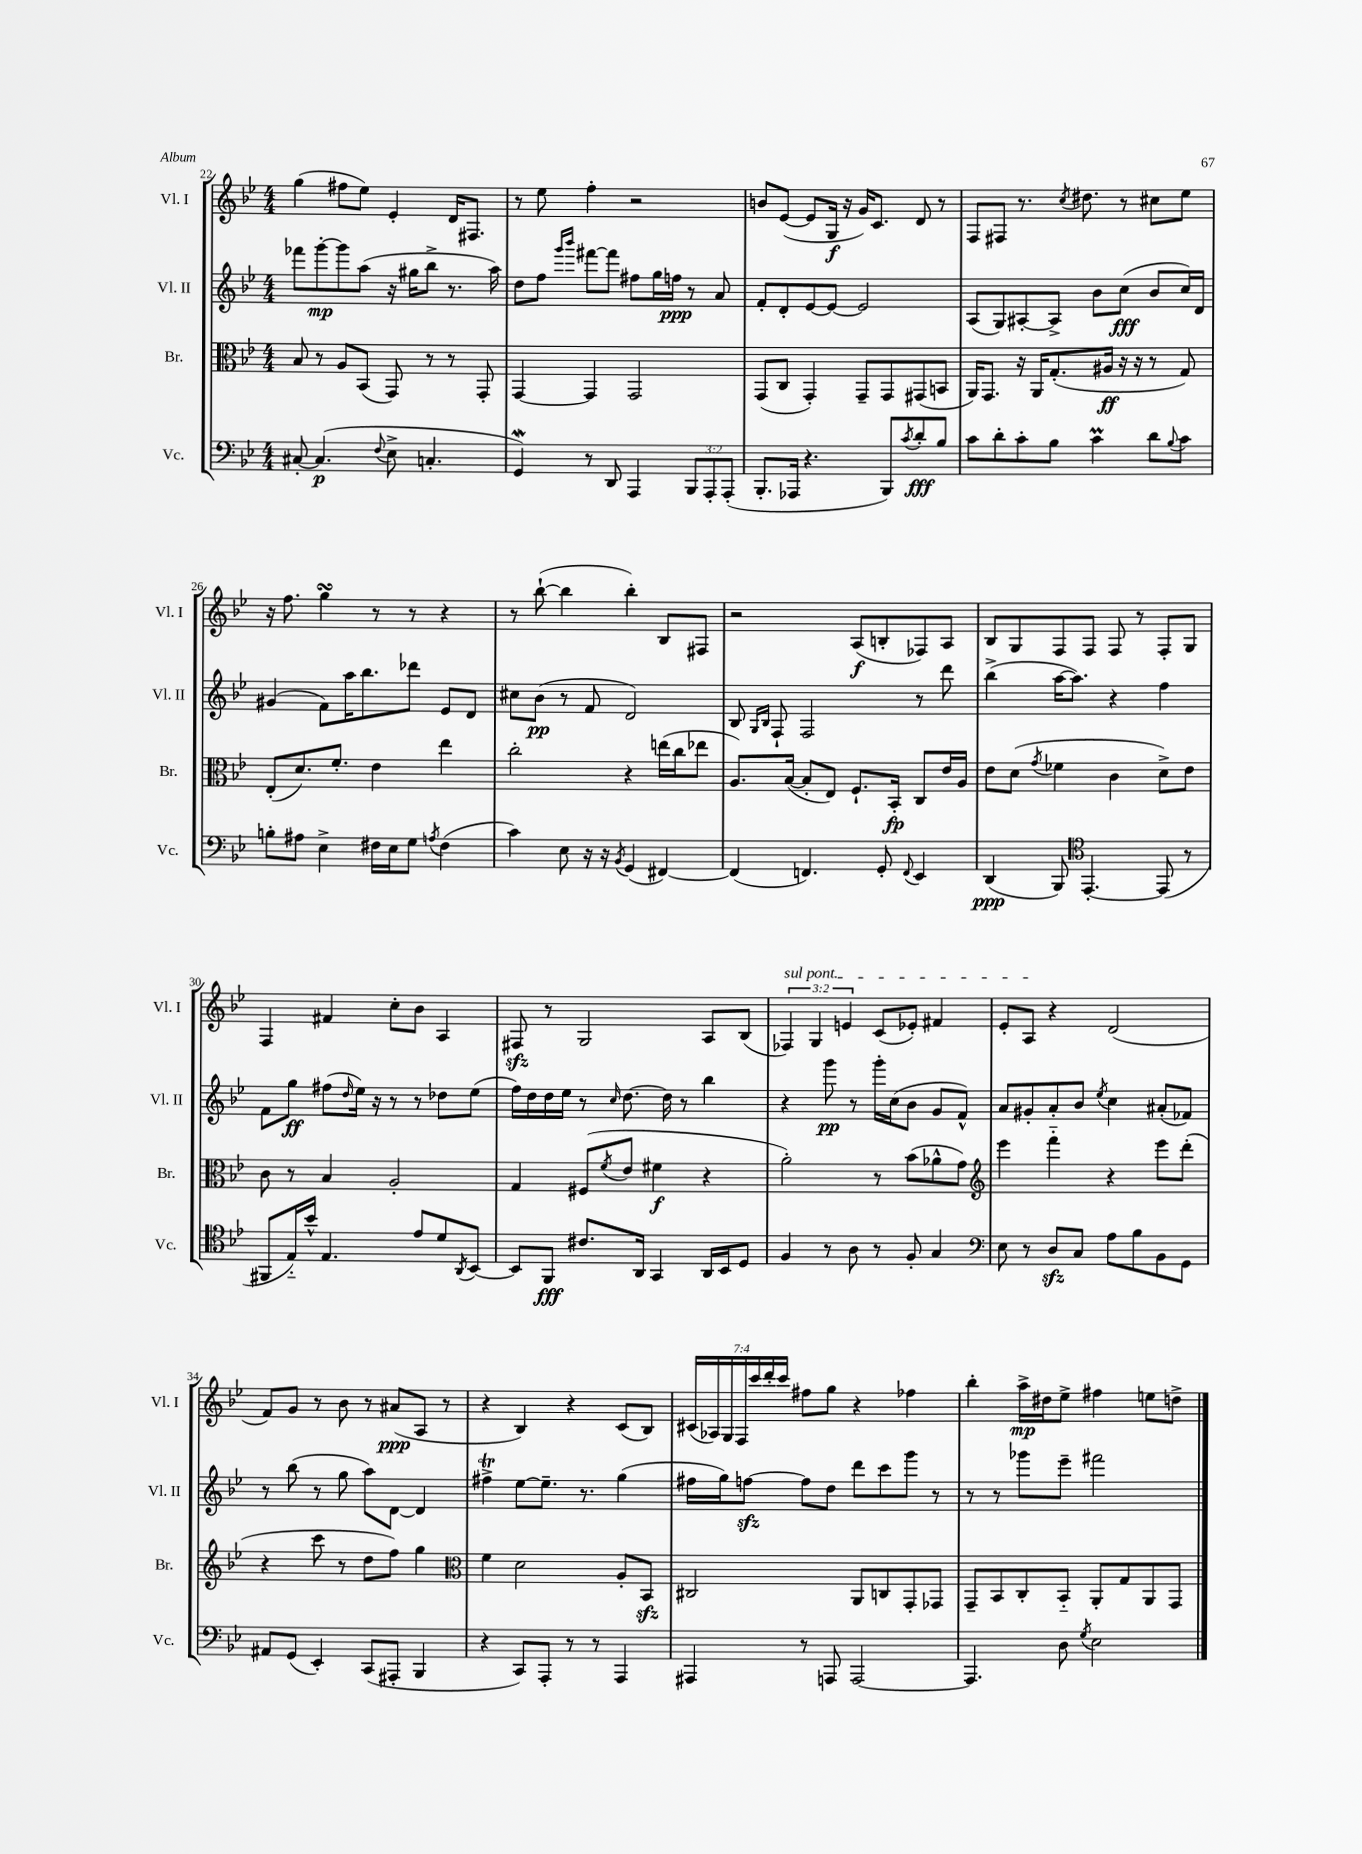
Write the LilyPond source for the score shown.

<<
\new StaffGroup <<
\new Staff = "s0" \with { instrumentName = "Vl. I" shortInstrumentName = "Vl. I" } {
    \clef treble \key bes \major \numericTimeSignature \time 4/4 \override Staff.TupletNumber.text = #tuplet-number::calc-fraction-text
    g''4( fis''8 ees''8) ees'4-. d'16 fis8. |
    r8 ees''8 f''4-. r2 |
    b'8 ees'8~( ees'8 g16\f r16 g'16) c'8. d'8 r8 |
    f8 fis8 r8. \acciaccatura { c''8 } dis''8. r8 cis''8 ees''8 |
    r16 f''8. g''4\turn r8 r8 r4 |
    r8 bes''8~-!( bes''4 bes''4-.) bes8 fis8 |
    r2 a8\f( b8-. fes8) a8 |
    bes8 g8 f8 f8 f8 r8 f8-. g8 |
    f4 fis'4 c''8-. bes'8 a4 |
    fis8\sfz r8 g2 a8 bes8( |
    \tuplet 3/2 { \once \override TextSpanner.bound-details.left.text = \markup { \italic "sul pont." } fes4\startTextSpan) g4 e'4 } c'8( ees'8-.) fis'4 |
    ees'8-. a8\stopTextSpan r4 d'2( |
    f'8) g'8 r8 bes'8 r8 ais'8\ppp( a8 r8 |
    r4 bes4) r4 c'8( bes8) |
    \tuplet 7/4 { cis'16( aes16) g16 f16 c'''16 d'''16-. c'''16 } fis''8 g''8 r4 fes''4 |
    bes''4-. a''16->\mp dis''16 ees''8-> fis''4 e''8 d''8-> \bar "|." |
}
\new Staff = "s1" \with { instrumentName = "Vl. II" shortInstrumentName = "Vl. II" } {
    \clef treble \key bes \major \numericTimeSignature \time 4/4
    fes'''8 g'''8~-.\mp g'''8 a''8( r16 gis''16 bes''8-> r8. a''16) |
    d''8 f''8 \grace { g'''16 bes'''16 } fis'''8~ fis'''8 fis''8 g''16 f''16\ppp r8 a'8 |
    f'8-. d'8-. ees'8~ ees'8~ ees'2 |
    a8( g8) ais8~-. ais8-> bes'8 c''8\fff( bes'8 c''16) d'16 |
    gis'4( f'8) a''16 bes''8. des'''8 ees'8 d'8 |
    cis''8 bes'8\pp( r8 f'8 d'2) |
    bes8 \grace { g16 bes16 } f8-! f2 r8 d'''8 |
    bes''4->( a''16~ a''8.) r4 f''4 |
    f'8 g''8\ff fis''8( \grace { d''16 } ees''16) r16 r8 r8 des''8 ees''8( |
    f''16) d''16 d''16 ees''16 r8 \grace { c''16 } d''8.~ d''16 r8 bes''4 |
    r4 g'''8\pp r8 g'''16-. c''16( bes'8 g'8 f'8-^) |
    a'8 gis'8-. a'8-. bes'8 \acciaccatura { ees''8 } c''4 ais'8-.( fes'8) |
    r8 bes''8( r8 g''8 a''8) d'8~ d'4 |
    fis''4->\trill ees''8~ ees''8.-- r8. g''4( |
    fis''16 g''16) f''8~\sfz f''8 d''8 d'''8 c'''8 g'''8 r8 |
    r8 r8 ges'''8 ees'''8-- fis'''2 \bar "|." |
}
\new Staff = "s2" \with { instrumentName = "Br." shortInstrumentName = "Br." } {
    \clef alto \key bes \major \numericTimeSignature \time 4/4
    bes8 r8 a8 bes,8( g,8) r8 r8 g,8-. |
    g,4~ g,4 g,2 |
    g,8( c8 g,4-.) g,8-- g,8 gis,8( b,8 |
    a,16) g,8. r16 a,16 g8.-.( ais16\ff r16 r16 r8 g8) |
    ees8-.( d'8.) f'8.-. ees'4 ees''4 |
    c''2-. r4 e''16( c''16 ees''8 |
    a8.) bes16~( bes8-. ees8) f8.-! bes,16-.\fp c8 ees'16 a16 |
    ees'8 d'8( \acciaccatura { g'8 } fes'4 c'4 d'8->) ees'8 |
    c'8 r8 bes4 a2-. |
    g4 fis8( \acciaccatura { f'8 } ees'8 fis'4\f r4 |
    a'2-.) r8 bes'8( aes'8-^ g'8) |
    \clef treble ees'''4 f'''4-_ r4 ees'''8 d'''8-.( |
    r4 c'''8 r8 d''8 f''8) g''4 |
    \clef alto f'4 d'2 a8-. bes,8\sfz |
    cis2 a,8 c8 g,8-. ges,8 |
    g,8-- bes,8 c8-. bes,8-_ a,8-. g8 a,8 g,8 \bar "|." |
}
\new Staff = "s3" \with { instrumentName = "Vc." shortInstrumentName = "Vc." } {
    \clef bass \key bes \major \numericTimeSignature \time 4/4 \override Staff.TupletNumber.text = #tuplet-number::calc-fraction-text
    cis8~-. cis4.\p( \appoggiatura { f8 } ees8-> c4.-. |
    g,4\mordent) r8 d,8 a,,4 \tuplet 3/2 { bes,,8 a,,8-. a,,8-.( } |
    bes,,8.-. aes,,16 r4. bes,,8) \acciaccatura { c'8 } d'8-.\fff bes8 |
    c'8 d'8-. c'8-. bes8 c'4\prall d'8 \appoggiatura { bes8 } c'8 |
    b8-. ais8 ees4-> fis16 ees16 g8 \acciaccatura { a8 } fis4( |
    c'4) ees8 r16 r16 \acciaccatura { bes,8 } g,4( fis,4~) |
    fis,4( f,4.) g,8-. \appoggiatura { f,8 } ees,4 |
    d,4\ppp( bes,,8) \clef tenor ees,4.~-. ees,8( r8 |
    fis,8 ees16-_) bes'16-^ ees4. ees'8 d'8 \acciaccatura { a,8 } bes,8~ |
    bes,8 f,8\fff cis'8. a,16 g,4 a,16 bes,16 d8 |
    f4 r8 a8 r8 f8-. g4 |
    \clef bass ees8 r8 d8\sfz c8 a8 bes8 bes,8 g,8 |
    ais,8 g,8( ees,4-.) c,8( ais,,8-. bes,,4 |
    r4 c,8) a,,8-. r8 r8 a,,4 |
    ais,,4 r8 a,,8 a,,2~ |
    a,,4. d8 \acciaccatura { g8 } ees2 \bar "|." |
}
>>
>>
\layout { \context { \Score currentBarNumber = #22 } }
